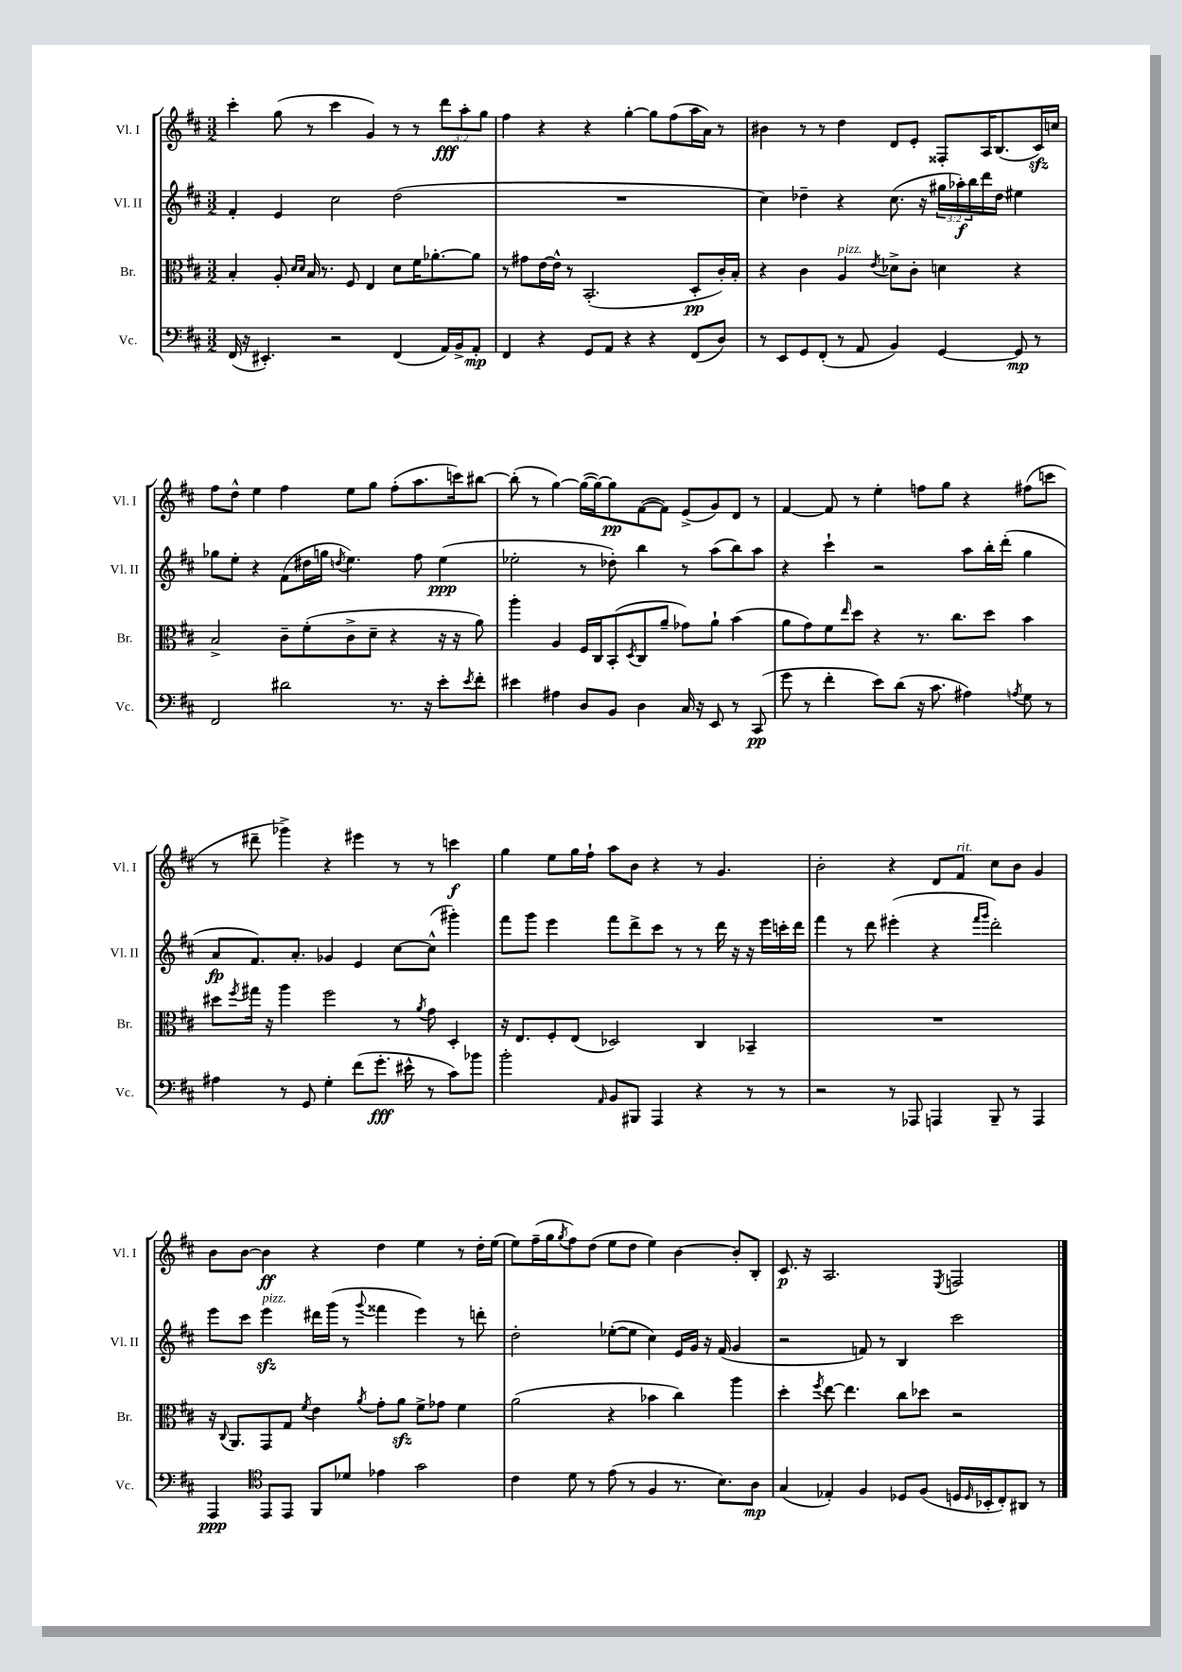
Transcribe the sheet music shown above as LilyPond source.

<<
\new StaffGroup <<
\new Staff = "s0" \with { instrumentName = "Vl. I" shortInstrumentName = "Vl. I" } {
    \clef treble \key d \major \numericTimeSignature \time 3/2 \override Staff.TupletNumber.text = #tuplet-number::calc-fraction-text
    cis'''4-. g''8( r8 cis'''4 g'4) r8 r8 \tuplet 3/2 { d'''8\fff a''8-. g''8 } |
    fis''4 r4 r4 g''4~-. g''8 fis''8( a''16 a'16) r8 |
    bis'4 r8 r8 d''4 d'8 e'8-. fisis8-. a16 b8.( cis'16\sfz) c''16 |
    fis''8 d''8-^ e''4 fis''4 e''8 g''8 fis''8-.( a''8. c'''16) bis''8~ |
    bis''8-.( r8 g''4~) g''16~( g''16~) g''8\pp fis'8~( fis'8) e'8->( g'8) d'8 r8 |
    fis'4~ fis'8 r8 e''4-. f''8 g''8 r4 fis''8( c'''8 |
    r8 dis'''8-- ges'''4->) r4 eis'''4 r8 r8 c'''4\f |
    g''4 e''8 g''16 fis''16-! a''8 b'8 r4 r8 g'4. |
    b'2-. r4 d'8 fis'8^\markup { \italic "rit." } cis''8 b'8 g'4 |
    b'8 b'8~ b'4\ff r4 d''4 e''4 r8 d''16-. e''16( |
    e''8) fis''16--( g''16 \acciaccatura { g''8 } fis''8) d''8( e''8 d''8 e''4) b'4~ b'8-. b8-. |
    cis'8.\p r16 a2. \acciaccatura { e8 } f2 \bar "|." |
}
\new Staff = "s1" \with { instrumentName = "Vl. II" shortInstrumentName = "Vl. II" } {
    \clef treble \key d \major \numericTimeSignature \time 3/2 \override Staff.TupletNumber.text = #tuplet-number::calc-fraction-text
    fis'4-. e'4 cis''2 d''2( |
    R1. |
    cis''4) des''4-- r4 cis''8.( r16 \tuplet 3/2 { gis''16 aes''16-.\f) b''16 } d'''16 des''16 eis''4 |
    ges''8 e''8-. r4 fis'8( dis''16 g''16 \acciaccatura { d''8 } e''4.) fis''8 e''4\ppp( |
    ees''2-. r8 des''8-.) b''4 r8 a''8( b''8) a''8 |
    r4 cis'''4-! r2 a''8 b''16-. d'''16-.( g''4 |
    a'8\fp fis'8.) a'8.-. ges'4 e'4 cis''8~ cis''8-^( gis'''4-.) |
    fis'''8 g'''8 e'''4 fis'''8 d'''8-> cis'''8 r8 r8 d'''16 r16 r16 e'''16 c'''16-. d'''16 |
    fis'''4 r8 d'''8 eis'''4-.( r4 \grace { fis'''16 g'''16 } d'''2-.) |
    e'''8 cis'''8 e'''4\sfz^\markup { \italic "pizz." } dis'''16 g'''16( r8 \appoggiatura { g'''8 } fisis'''4 e'''4) r8 d'''8-. |
    d''2-. ees''8~-.( ees''8 cis''4) e'16 g'16 r16 fis'16( g'4 |
    r2 f'8) r8 b4 cis'''2 \bar "|." |
}
\new Staff = "s2" \with { instrumentName = "Br." shortInstrumentName = "Br." } {
    \clef alto \key d \major \numericTimeSignature \time 3/2
    b4-. a8-. \grace { d'16 d'16 } b16 r8. fis8 e4 d'8 fis'16 aes'8.~-. aes'8 |
    r8 gis'8 e'16~ e'16-^ r8 b,2.-.( d8-.\pp cis'16-.) b16-. |
    r4 cis'4 a4^\markup { \italic "pizz." } \acciaccatura { e'8 } des'8-> cis'8-. d'4 r4 |
    b2-> cis'8-- fis'8-.( cis'8-> d'8-- r4 r16 r16 a'8) |
    a''4-. a4 fis16 cis16 b,8-.( \acciaccatura { d8 } cis8 a'8-- ges'8) a'8-! b'4( |
    a'8 g'8) fis'8 \grace { e''16 } d''8 r4 r8. cis''8. d''8 b'4 |
    dis''8 \acciaccatura { fis''8 } gis''16 r16 a''4 fis''2 r8 \acciaccatura { a'8 } g'8 d4-. |
    r16 e8. fis8-. e8( des2) cis4 bes,4-- |
    R1. |
    r16 \appoggiatura { cis8 } a,8. g,8 g8 \acciaccatura { fis'8 } e'4 \acciaccatura { a'8 } g'8-. a'8\sfz fis'8-> ges'8 fis'4 |
    a'2( r4 bes'4 cis''4) a''4 |
    d''4-. \acciaccatura { fis''8 } e''8~ e''4. cis''8 des''8 r2 \bar "|." |
}
\new Staff = "s3" \with { instrumentName = "Vc." shortInstrumentName = "Vc." } {
    \clef bass \key d \major \numericTimeSignature \time 3/2
    fis,16( r16 eis,4.-.) r2 fis,4( a,16) b,16-> a,8-.\mp |
    fis,4 r4 g,8 a,8 r4 r4 fis,8( d8) |
    r8 e,8 g,8 fis,8-.( r8 a,8 b,4) g,4~ g,8\mp r8 |
    fis,2 dis'2 r8. r16 e'8-. \acciaccatura { e'8 } fis'8-. |
    eis'4 ais4 d8 b,8 d4 cis16 r16 e,8 r8 cis,8\pp( |
    g'8 r8 fis'4-. e'8) d'8( r16 cis'8. ais4) \acciaccatura { a8 } g8 r8 |
    ais4 r8 g,8 g4-. fis'8( g'8.-.\fff eis'16-^ r8 cis'8) bes'8 |
    b'2-. \grace { a,16 } b,8 bis,,8 a,,4 r4 r8 r8 |
    r2 r8 aes,,8 a,,4 b,,8-- r8 a,,4 |
    a,,4\ppp \clef tenor e,8 e,8 fis,8 des'8 ees'4 g'2 |
    cis'4 d'8 r8 e'8( r8 fis4 r8. b8.) a8\mp |
    g4( ees4-.) fis4 des8 fis8( d16 \grace { d16 } bes,16-. cis8-.) ais,8 r8 \bar "|." |
}
>>
>>
\layout { \context { \Score \remove "Bar_number_engraver" } }
